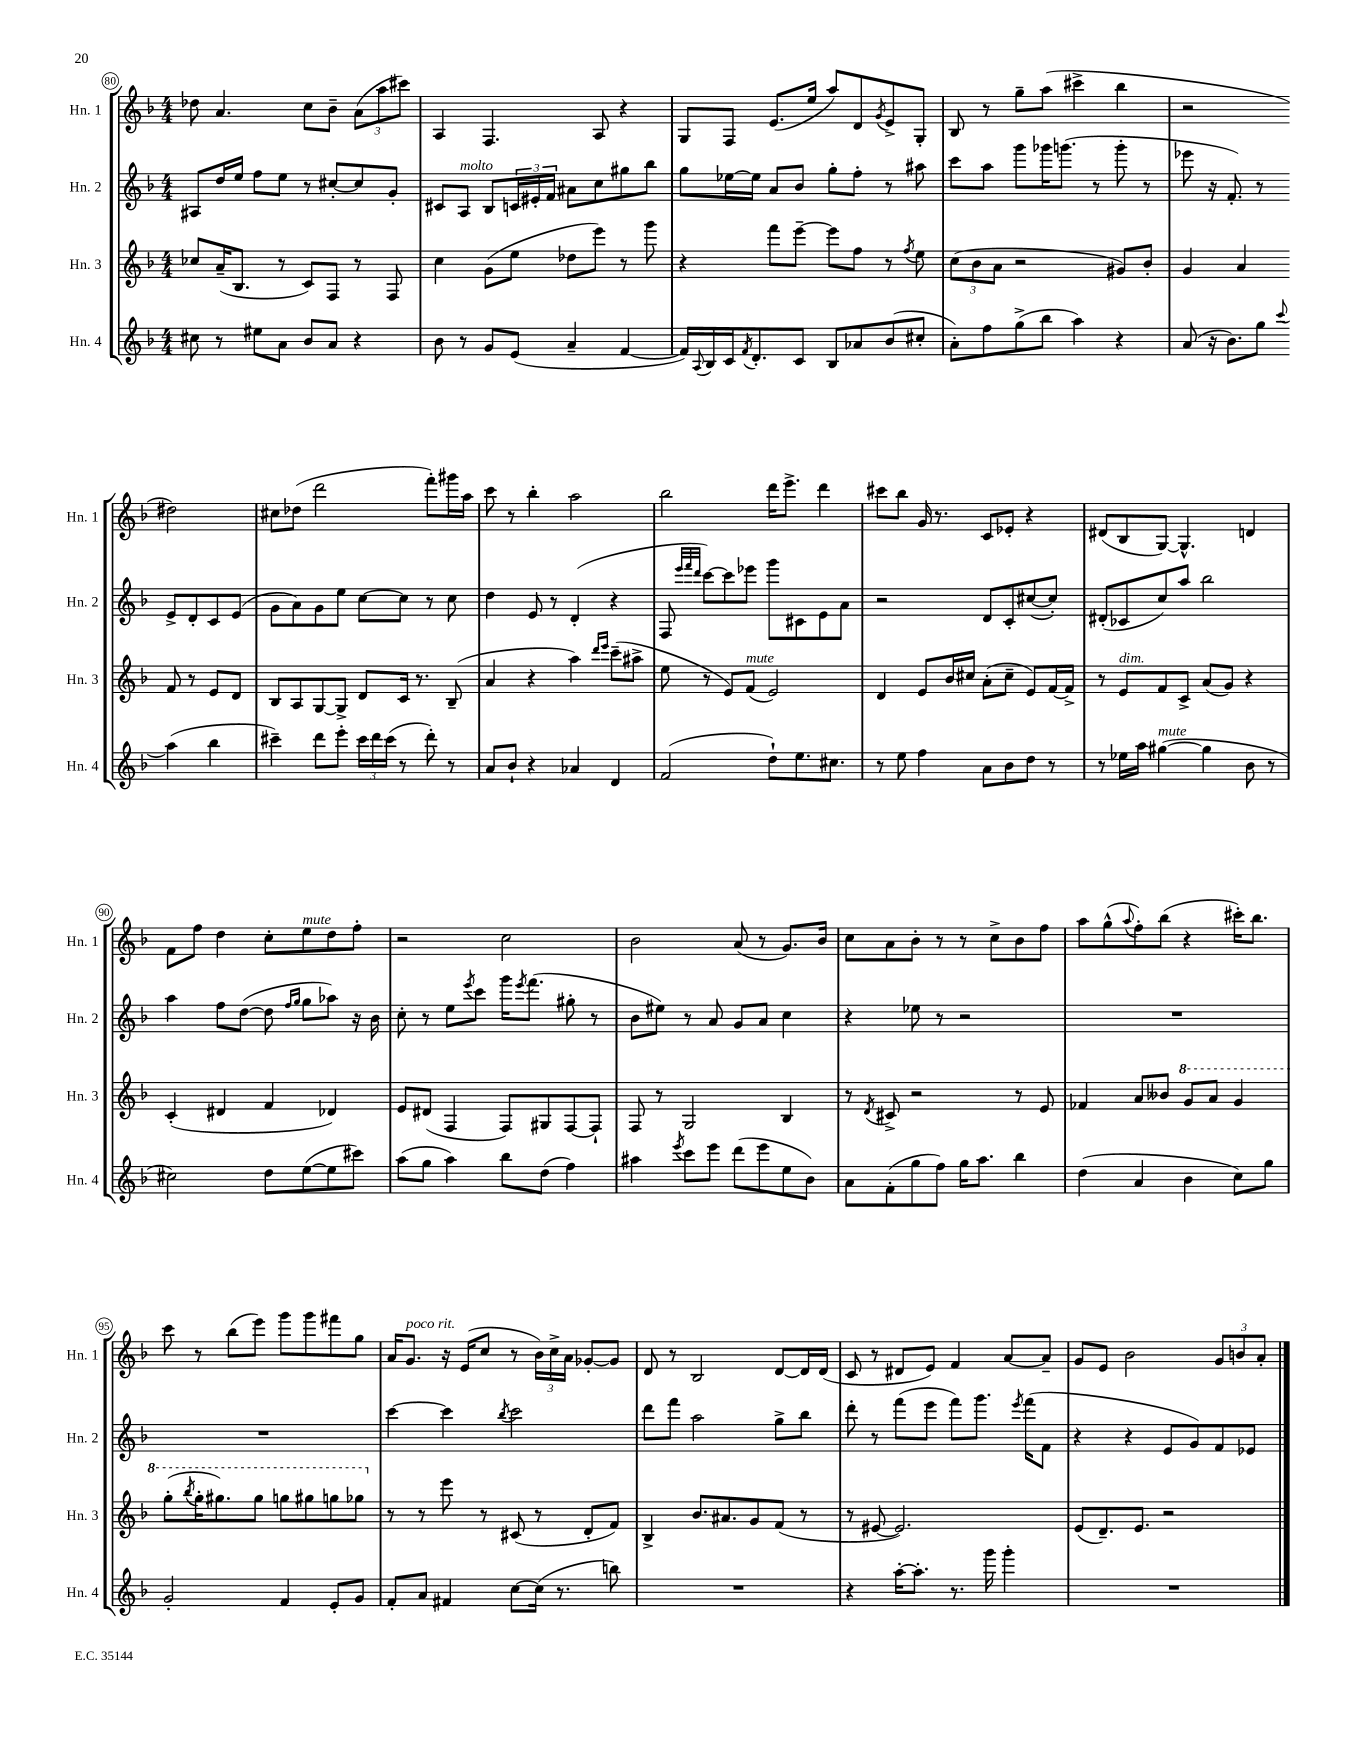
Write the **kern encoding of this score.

**kern	**kern	**kern	**kern
*part4	*part3	*part2	*part1
*staff4	*staff3	*staff2	*staff1
*I"Hn. 4	*I"Hn. 3	*I"Hn. 2	*I"Hn. 1
*I'Hn. 4	*I'Hn. 3	*I'Hn. 2	*I'Hn. 1
*clefG2	*clefG2	*clefG2	*clefG2
*k[b-]	*k[b-]	*k[b-]	*k[b-]
*M4/4	*M4/4	*M4/4	*M4/4
=80	=80	=80	=80
8cc#X\	8cc-X/L	8A#X/L	8dd-X\
8r	(16a~/K	16dd/L	4.a/
.	8.B-/J	16ee/JJ	.
8ee#X\L	.	8ff\L	.
8a\J	8r	8ee\J	.
8b-/L	8c/L)	8r	8cc\L
8a/J	8F/J	[8cc#X'/L	8b-~\J
4r	8r	8cc#/]	(12a\L
.	.	.	12aa\
.	8F/	8g'/J	.
.	.	.	12ccc#X\J)
=81	=81	=81	=81
8b-\	4cc\	8c#X/L	4A/
!	!	!LO:TX:a:i:t=molto	!
8r	.	8A/J	.
8g/L	(8g\L	8B-/L	4.F/
(8e/J	8ee\J	24cn/L	.
.	.	24e#X'/	.
.	.	24f/JJ	.
4a~/	8dd-X\L	8a#X\L	.
.	8eee\J)	8cc\	8A/
[4f/	8r	8gg#X\	4r
.	8ggg\	8bb-\J	.
=82	=82	=82	=82
16f/LL])	4r	8gg\L	8G/L
8qqA/	.	.	.
16B-/	.	.	.
16c/J	.	[16ee-X\L	8F/J
8qf/	.	.	.
8.d'/	.	16ee-\JJ]	.
.	8fff\L	8a/L	(8.e/L
8c/J	[8eee~\J	8b-/J	.
.	.	.	16ee/Jk
8B-/L	8eee\L]	8gg'\L	8aa/L)
8a-X/	8ff\J	8ff'\J	8d/
.	.	.	8qg/
(8b-/	8r	8r	8e^/
.	8qff/	.	.
8cc#X'/J	8ee\	8aa#X\	8G'/J
=83	=83	=83	=83
8a'\L)	(12cc\L	8ccc\L	8B-/
.	12b-\	.	.
8ff\	.	8aa\J	8r
.	12a\J	.	.
(8gg^\	2r	8ggg\L	8gg~\L
8bb-\J	.	16ggg-X\K	(8aa\J
.	.	(8.gggn\J	.
4aa\)	.	.	4ccc#X^\
.	.	8r	.
4r	8g#X/L)	8ggg'\	4bb-\
.	8b-'/J	8r	.
=84	=84	=84	=84
(8a/	4g/	8eee-X\	2r
16r	.	16r	.
8.b-\L)	.	8.f'/)	.
.	4a/	.	.
8gg\J	.	8r	.
8qqccc/	.	.	.
(4aa\	8f/	8e^/L	2dd#X\)
.	8r	8d'/	.
4bb-\	8e/L	8c/	.
.	8d/J	(8e/J	.
!!LO:LB:g=z
=85	=85	=85	=85
4ccc#X~\)	8B-/L	8g\L	8cc#X\L
.	8A/	8a\)	(8dd-X\J
8ddd\L	[8G/	8g\	2ddd\
8eee'\J	8G^/J]	8ee\J	.
24ccc#\LL	8d/L	[8cc\L	.
24ddd\	.	.	.
(24ccc#\JJ	.	.	.
8r	16c/Jk	8cc\J]	.
.	8.r	.	.
8ddd'\)	.	8r	8fff'\L)
8r	(8B-~/	8cc\	16ggg#X\L
.	.	.	16aa\JJ
=86	=86	=86	=86
8a/L	4a/	4dd\	8ccc\
8b-`/J	.	.	8r
4r	4r	8e/	4bb-'\
.	.	8r	.
4a-X/	4aa\)	(4d'/	2aa\
.	16qqddd/LL	.	.
.	16qqeee/JJ	.	.
4d/	(8ccc~\L	4r	.
.	8aa#X^\J	.	.
=87	=87	=87	=87
(2f/	8ee\	8F/	2bb-\
.	.	32qqeee/LLL	.
.	.	32qqfff/	.
.	.	32qqddd/JJJ	.
.	8r	[8ccc\L)	.
.	8e/L)	8ccc\]	.
!	!LO:TX:a:i:t=mute	!	!
.	(8f/J	8eee-X\J	.
8dd`\L)	2e/)	8ggg\L	16ddd\KL
.	.	.	8.eee^\J
8.ee\	.	8c#X\	.
.	.	8e\	4ddd\
8.cc#X\J	.	.	.
.	.	8a\J	.
=88	=88	=88	=88
8r	4d/	2r	8ccc#X\L
8ee\	.	.	8bb-\J
4ff\	8e/L	.	16g/
.	.	.	8.r
.	16b-/L	.	.
.	16cc#X/JJ	.	.
8a\L	(8a'\L	8d/L	8c/L
8b-\	8cc#~\J	8c'/	8e-X'/J
8dd\J	8e/L)	([8cc#X/	4r
8r	[16f/L	8cc#'/J])	.
.	16f^/JJ]	.	.
=89	=89	=89	=89
8r	8r	(8d#X'/L	(8d#X/L
!	!LO:TX:a:i:t=dim.	!	!
16ee-X\LL	8e/L	8c-X/	8B-/
16aa\JJ	.	.	.
!LO:TX:a:i:t=mute	!	!	!
([4gg#X\	8f/	8cc/)	[8G/J)
.	8c^/J	8aa/J	4.G^^/]
4gg#\]	(8a/L	2bb-\	.
.	8g/J)	.	.
8b-\	4r	.	4dn/
8r	.	.	.
!!LO:LB:g=z
=90	=90	=90	=90
2cc#X\)	(4c'/	4aa\	8f\L
.	.	.	8ff\J
.	4d#X/	8ff\L	4dd\
.	.	([8dd\J	.
8dd\L	4f/	8dd\]	8cc'\L
.	.	16qqff/LL	.
.	.	16qqgg/JJ	.
!	!	!	!LO:TX:a:i:t=mute
([8ee\	.	8gg\L	8ee\
8ee\]	4d-X/)	8aa-X\J)	8dd\
8ccc#X\J)	.	16r	8ff'\J
.	.	16b-\	.
=91	=91	=91	=91
(8aa\L	8e/L	8cc'\	2r
8gg\J	(8d#X/J	8r	.
4aa\)	4F/	8ee\L	.
.	.	8qeee/	.
.	.	8ccc\J	.
8bb-\L	8F/L)	16ggg\KL	2cc\
.	.	8qeee/	.
.	.	(8.fff\J	.
(8dd\J	8G#X/	.	.
4ff\)	[8F/	8gg#X'\	.
.	8F`/J]	8r	.
=92	=92	=92	=92
4aa#X\	8F/	8b-\L	2b-\
.	8r	8ee#X\J)	.
8qeee/	.	.	.
8ccc\L	2G/	8r	.
8eee\J	.	8a/	.
(8ddd\L	.	8g/L	(8a/
8eee\	.	8a/J	8r
8ee\	4B-/	4cc\	8.g/L)
8b-\J)	.	.	.
.	.	.	16b-/Jk
=93	=93	=93	=93
8a\L	8r	4r	8cc\L
.	8qd/	.	.
(8f'\	8c#X^/	.	8a\
8gg\	2r	8ee-X\	8b-'\J
8ff\J)	.	8r	8r
16gg\KL	.	2r	8r
8.aa\J	.	.	.
.	.	.	8cc^\L
4bb-\	8r	.	8b-\
.	8e/	.	8ff\J
=94	=94	=94	=94
(4dd\	4f-X/	1r	8aa\L
.	.	.	(8gg^^\
.	.	.	8qqaa/
4a/	8a/L	.	8ff'\)
.	8b--X/J	.	(8bb-\J
*	*8va	*	*
4b-\	8gg/L	.	4r
.	8aa/J	.	.
8cc\L)	4gg/	.	16ccc#X'\KL)
.	.	.	8.bb-\J
8gg\J	.	.	.
!!LO:LB:g=z
=95	=95	=95	=95
2g'/	(8ggg'\L	1r	8ccc\
.	8qbbb-/	.	.
.	16ggg'\K	.	8r
.	8.ggg#X\)	.	.
.	.	.	(8bb-\L
.	8ggg#\J	.	8eee\J)
4f/	8gggn\L	.	8ggg\L
.	8ggg#X\	.	8ggg\
8e'/L	8gggn\	.	8fff#X\
8g/J	8ggg-X\J	.	8gg\J
=96	=96	=96	=96
*	*X8va	*	*
8f'/L	8r	[4ccc\	16a/KL
!	!	!	!LO:TX:a:i:t=poco rit.
.	.	.	8.g/J
8a/J	8r	.	.
4f#X/	8eee\	4ccc\]	16r
.	.	.	(16e/KL
.	8r	.	8cc/J
.	.	8qbb-/	.
[8cc\L	(8c#X/	2ccc\	8r
(16cc\Jk]	8r	.	24b-\LL)
.	.	.	24cc^\
8.r	.	.	.
.	.	.	24a\JJ
.	8d'/L	.	[8g-X'/L
8bbn\)	8f/J)	.	8g-/J]
=97	=97	=97	=97
1r	4B-^/	8ddd\L	8d/
.	.	8fff\J	8r
.	8.b-/L	2aa\	2B-/
.	8.a#X/	.	.
.	8g/	.	.
.	(8f/J	8gg^\L	[8d/L
.	8r	8bb-\J	16d/L]
.	.	.	(16d/JJ
=98	=98	=98	=98
4r	8r	8ddd'\	8c/
.	[8e#X/	8r	8r
[16aa'\KL	2.e#/])	(8fff\L	8d#X/L
8.aa'\J]	.	.	.
.	.	8eee\J	8e/J)
8.r	.	8fff\L)	4f/
.	.	8.ggg\J	.
16ggg\	.	.	.
4ggg'\	.	.	[8a/L
.	.	8qeee/	.
.	.	(16fff\KL	.
.	.	8f\J	8a~/J]
=99	=99	=99	=99
1r	(8e/L	4r	8g/L
.	8.d~/)	.	8e/J
.	.	4r	2b-\
.	8.e/J	.	.
.	2r	8e/L	.
.	.	8g/)	.
.	.	8f/	12g/L
.	.	.	12bn/
.	.	8e-X/J	.
.	.	.	12a'/J
==	==	==	==
*-	*-	*-	*-
